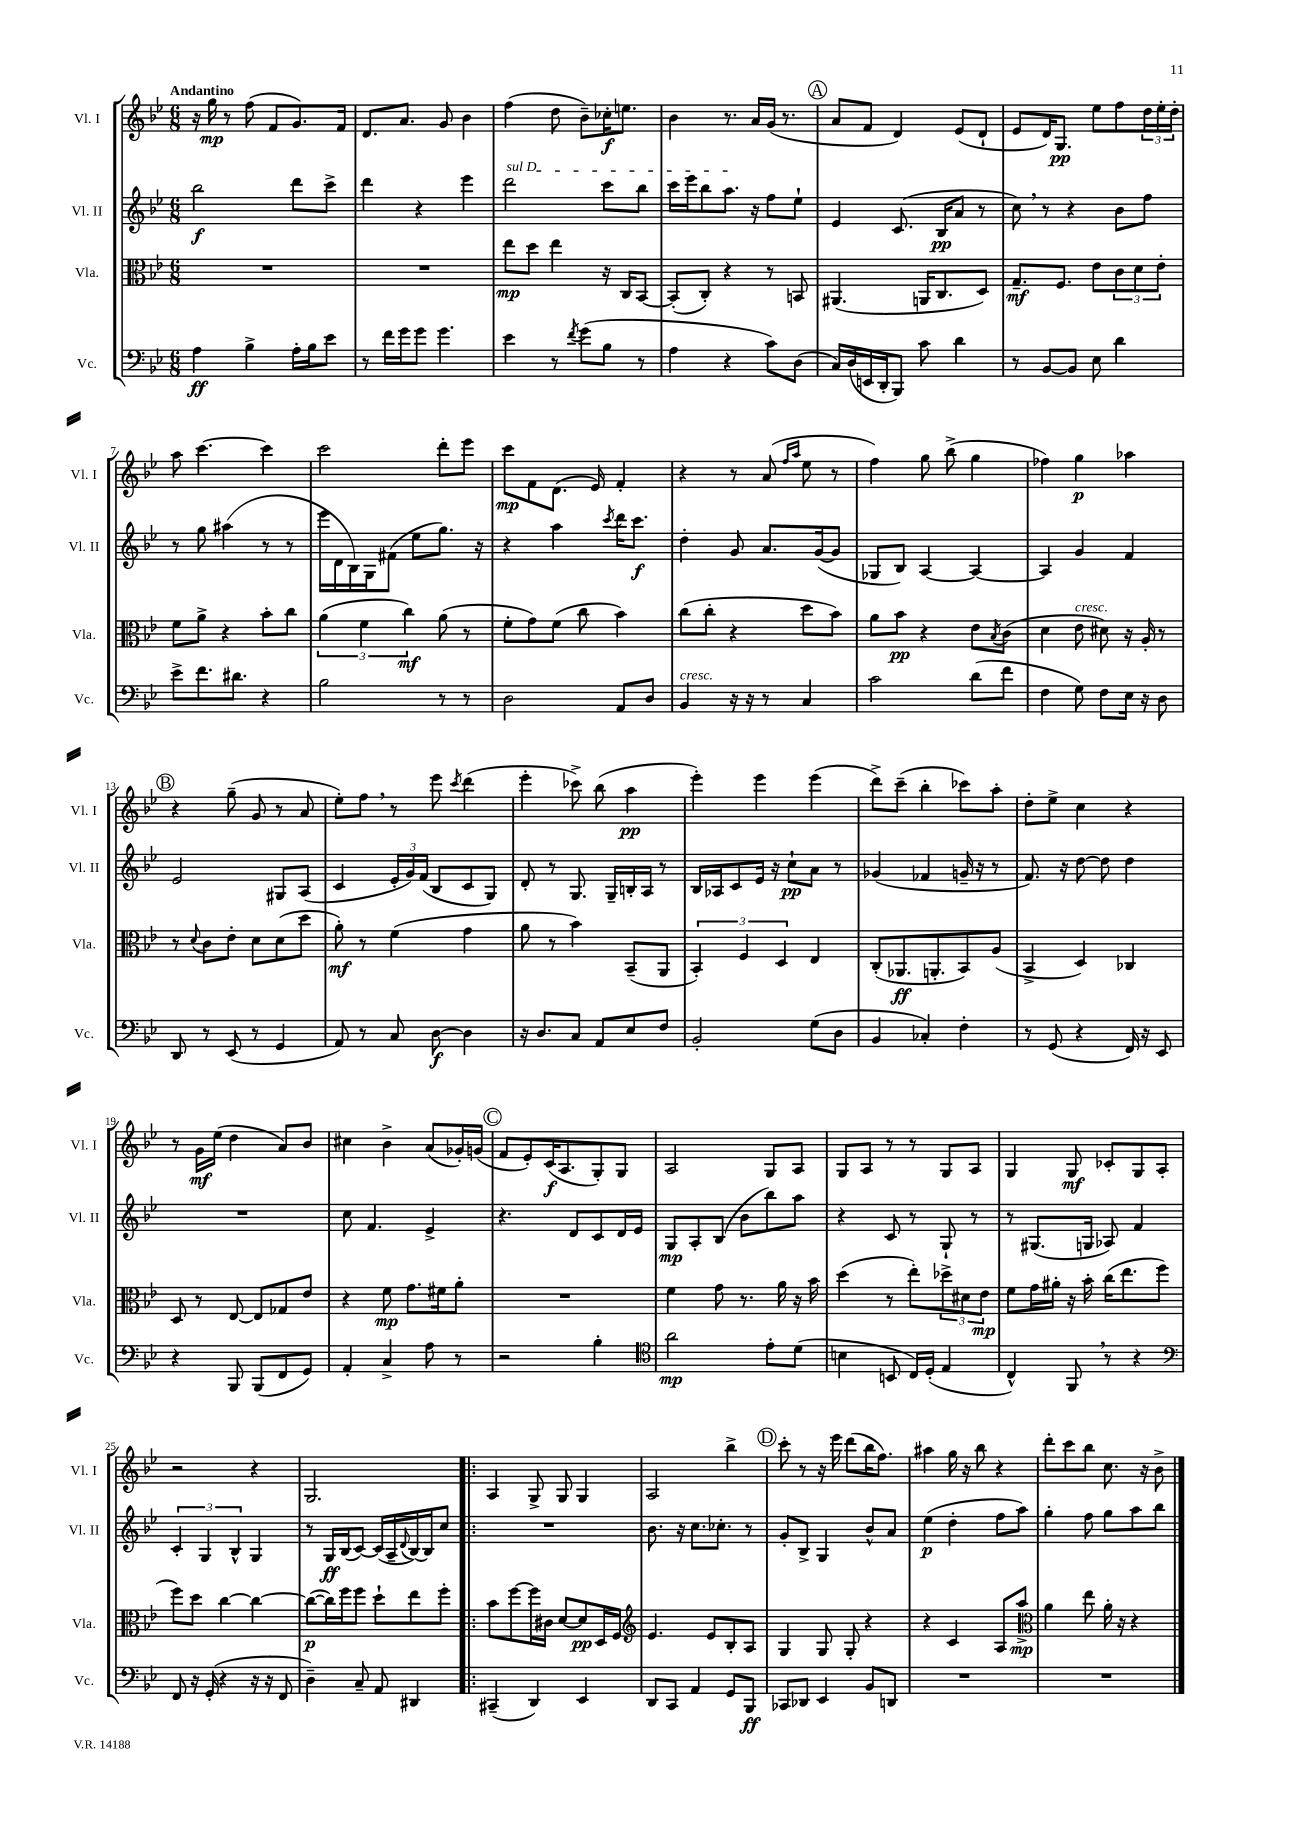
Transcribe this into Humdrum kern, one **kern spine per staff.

**kern	**kern	**kern	**kern
*staff4	*staff3	*staff2	*staff1
*clefF4	*clefC3	*clefG2	*clefG2
*k[b-e-]	*k[b-e-]	*k[b-e-]	*k[b-e-]
*M6/8	*M6/8	*M6/8	*M6/8
4A\	2.r	2bb-\	16r
.	.	.	16gg\
.	.	.	8r
4B-^\	.	.	(8ff\
.	.	.	8f/L
16A'\LL	.	8ddd\L	8.g/)
16B-\J	.	.	.
8e-\J	.	8ccc^\J	.
.	.	.	16f/Jk
=	=	=	=
8r	2.r	4ddd\	8.d/L
16f\LL	.	.	.
16g\J	.	.	8.a/J
8g\J	.	4r	.
4.g\	.	.	8g/
.	.	4eee-\	4b-\
=	=	=	=
4e-\	8ee-\L	2ddd\	(4ff\
.	8dd\J	.	.
8r	4ee-\	.	8dd\
8qf/	.	.	.
(8g\L	.	.	8b-~\L)
8B-\J	16r	8ccc\L	16cc-'\K
.	16C/LK	.	8.ee\J
8r	[8BB-/J	8bb-\J	.
=	=	=	=
4A\	(8BB-'/]L	16ccc\LL	4b-\
.	.	16eee-\J	.
.	8C'/J)	8bb-\	.
4r	4r	8.aa\J	8.r
.	.	16r	16a/LL
8c\L)	8r	8ff\L	(16g/JJ
.	.	.	8.r
(8D\J	8BB/	8ee-`\J	.
=	=	=	=
16C/LL)	(4.AA#/	4e-/	8a/L
(16D/	.	.	.
16EE/	.	.	8f/J
16DD'/J	.	.	.
8BBB-/J)	.	(8.c/	4d/)
8c\	16AA/LK	.	.
.	8.C/	16B-/LK	.
4d\	.	8a/J	(8e-/L
.	8D/J)	8r	8d`/J
=	=	=	=
8r	8.G~/L	8cc\)	8e-/L
[8BB-/L	.	8r	16d/K)
.	8.F/J	.	8.G/J
8BB-/]J	.	4r	.
8E-\	8e-\L	.	8ee-\L
4d\	12c\	8b-\L	8ff\
.	12d\	.	.
.	.	8ff\J	24dd\L
.	12e-'\J	.	24ee-'\
.	.	.	24dd'\JJ
=	=	=	=
8e-^\L	8f\L	8r	8aa\
8.f\	8a^\J	8gg\	[4.ccc\
.	4r	(4aa#\	.
8.d#\J	.	.	.
4r	8b-'\L	8r	4ccc\]
.	8cc\J	8r	.
=	=	=	=
2B-\	(6a\	16eee-\LL	2ccc\
.	.	16d\	.
.	.	16B-\)	.
.	6f\	.	.
.	.	16G\J	.
.	.	(8f#\J	.
.	6cc\)	.	.
.	.	8ee-\L	.
8r	(8a\	8.gg\J)	8ddd'\L
8r	8r	.	8eee-\J
.	.	16r	.
=	=	=	=
2D\	8f'\L	4r	8ccc\L
.	8g\)	.	8f\
.	(8f\J	4aa\	(8.d\J
.	8cc\	.	.
.	.	.	16e-/)
.	.	8qccc/	.
8AA/L	4b-\)	16ddd\LK	4f'/
.	.	8.ccc\J	.
8D/J	.	.	.
=	=	=	=
4BB-/	(8cc\L	4dd'\	4r
.	8cc'\J	.	.
16r	4r	8g/	8r
16r	.	.	.
8r	.	8.a/L	(8a/
.	.	.	16qqff/LL
.	.	.	16qqaa/JJ
4C/	8dd\L	.	8ee-\
.	.	([16g/k	.
.	8b-\J)	8g/]J	8r
=	=	=	=
2c\	8a\L	8G-/L	4ff\)
.	8b-\J	8B-/J)	.
.	4r	[4A/	8gg\
.	.	.	(8bb-^\
(8d\L	8e-\L	4A/_	4gg\
.	8qB-/	.	.
8f\J	(8c\J	.	.
=	=	=	=
4F\	4d\	4A/]	4ff-\)
8G\)	8e-\	4g/	4gg\
8F\L	8d#\)	.	.
16E-\Jk	16r	4f/	4aa-\
16r	16A'/	.	.
8D\	8r	.	.
=	=	=	=
8DD/	8r	2e-/	4r
.	8qqd/	.	.
8r	8c\L	.	.
(8EE-/	8e-'\J	.	(8gg~\
8r	8d\L	.	8g/
4GG/	(8d\	8G#/L	8r
.	8dd\J	(8A/J	8a/
=	=	=	=
8AA/)	8a'\)	4c/	8ee-'\L)
8r	8r	.	8ff\J
8C/	(4f\	24e-'/LL	8r
.	.	24g/)	.
.	.	(24f/JJ	.
[8D\	.	8B-/L	8eee-\
.	.	.	8qccc/
4D\]	4g\	8c/	(4ddd\
.	.	8G/J)	.
=	=	=	=
16r	8a\	8d'/	4eee-'\
8.D/L	.	.	.
.	8r	8r	.
8C/J	4b-\)	8.G/	8ccc-^\)
8AA/L	.	.	(8bb-\
.	.	16G~/LL	.
8E-/	(8BB-~/L	16B'/	4aa\
.	.	16A/JJ	.
8F/J	8AA/J	8r	.
=	=	=	=
2BB-'/	6BB-'/)	16B-/LL	4eee-'\)
.	.	16A-/J	.
.	.	8c/	.
.	6F/	.	.
.	.	16e-/Jk	4eee-\
.	.	16r	.
.	6D/	.	.
.	.	8cc`\L	.
(8G\L	4E-/	8a\J	(4eee-\
8D\J	.	8r	.
=	=	=	=
4BB-/	(8C'/L	(4g-/	8ddd^\L)
.	8.AA-/	.	(8ccc~\J
4C-'/)	.	4f-/	4bb-'\
.	8.AA'/	.	.
4F'\	8BB-/)	16g~/	8ccc-\L)
.	.	16r	.
.	(8A/J	8r	8aa'\J
=	=	=	=
8r	4BB-^/	8.f/)	8dd'\L
(8GG/	.	.	8ee-^\J
.	.	16r	.
4r	4D/)	[8dd\	4cc\
.	.	8dd\]	.
16FF/)	4C-/	4dd\	4r
16r	.	.	.
8EE-/	.	.	.
=	=	=	=
4r	8D/	2.r	8r
.	8r	.	16g\LL
.	.	.	(16ee-\JJ
8BBB-/	[8E-/	.	4dd\
(8BBB-/L	8E-/]L	.	.
8FF/	8G-/	.	8a/L)
8GG/J)	8e-/J	.	8b-/J
=	=	=	=
4AA'/	4r	8cc\	4cc#\
.	.	4.f/	.
4C^/	8f\	.	4b-^\
.	8.g\L	.	.
8A\	.	4e-^/	(8a/L
.	16f#\k	.	.
8r	8a'\J	.	16g-'/L)
.	.	.	(16g/JJ
=	=	=	=
2r	2.r	4.r	8f/L
.	.	.	8e-'/)
.	.	.	(16c/K
.	.	.	8.A/
.	.	8d/L	.
4B-'\	.	8c/	8G'/)
.	.	16d/L	8G/J
.	.	16e-/JJ	.
=	=	=	=
*clefC4	*	*	*
2a\	4f\	8G/L	2A/
.	.	8A'/	.
.	8g\	(8B-/J	.
.	8.r	8b-\L	.
8e-'\L	.	8bb-\)	8G/L
.	16a\	.	.
(8d\J	16r	8aa\J	8A/J
.	16b-\	.	.
=	=	=	=
4B\	(4dd\	4r	8G/L
.	.	.	8A/J
8BB/	8r	8c/	8r
16C/LL)	8ee-'\L)	8r	8r
(16D'/JJ	.	.	.
4E-/	12dd-^\	8G`/	8G/L
.	12d#\	.	.
.	.	8r	8A/J
.	12e-\J	.	.
=	=	=	=
4C^^/)	8f\L	8r	4G/
.	16g\L	(8.G#/L	.
.	16a#'\JJ	.	.
8FF/	16r	.	8G/
.	16b-'\	16G/Jk	.
8r	(16cc\LK	8A-/)	8c-'/L
.	8.ee-\	.	.
4r	.	4f/	8G/
.	8ff\J	.	8A'/J
=	=	=	=
*clefF4	*	*	*
8FF/	8ff\L)	6c'/	2r
16r	8dd\J	.	.
.	.	6G/	.
(16GG'/	.	.	.
4r	[4cc\	.	.
.	.	6B-^^/	.
16r	4cc\_	4G/	4r
16r	.	.	.
8FF/	.	.	.
=	=	=	=
4D~\)	(8cc\_L	8r	2.G/
.	16cc\]L)	16G/LL	.
.	16ff\J	(16B-/J	.
8C~/	8ff\J	[8c/J)	.
8AA/	8dd`\L	(16c/]LL	.
.	.	16A~/	.
.	.	8qqd/	.
4DD#/	8ee-\	[16B-/)	.
.	.	16B-/]J	.
.	8ff'\J	8cc/J	.
=!|:	=!|:	=!|:	=!|:
(4CC#~/	8b-\L	2.r	4A/
.	[8ff\	.	.
4DD/)	16ff\]L	.	8G^/
.	16c#\JJ	.	.
.	[8d/L	.	8G/
4EE-/	8d/]	.	4G/
.	16D/L	.	.
.	16F/JJ	.	.
=	=	=	=
*	*clefG2	*	*
8DD/L	4.e-/	8.b-\	2A/
8CC/J	.	.	.
.	.	16r	.
4AA/	.	8.cc\L	.
.	8e-/L	.	.
.	.	8.cc-'\J	.
8GG/L	8B-'/	.	4bb-^\
8BBB-/J	8A/J	8r	.
=	=	=	=
8CC-/L	4G/	8g'/L	8ccc'\
8DD-/J	.	8B-^/J	8r
4EE-/	8G/	4G/	16r
.	.	.	16eee-\
.	8G'/	.	(8ddd\L
8BB-/L	4r	8b-^^/L	16bb-\K
.	.	.	8.ff\J)
8DD/J	.	8a/J	.
=	=	=	=
2.r	4r	(4ee-\	4aa#\
.	4c/	4dd'\	16gg\
.	.	.	16r
.	.	.	8bb-\
.	8A/L	8ff\L	4r
.	8aa^/J	8aa\J)	.
=	=	=	=
*	*clefC3	*	*
2.r	4a\	4gg'\	8ddd'\L
.	.	.	8ccc\
.	8ee-\	8ff\	8bb-\J
.	16a'\	8gg\L	8.cc\
.	16r	.	.
.	4r	8aa\	.
.	.	.	16r
.	.	8bb-\J	8b-^\
==	==	==	==
*-	*-	*-	*-
